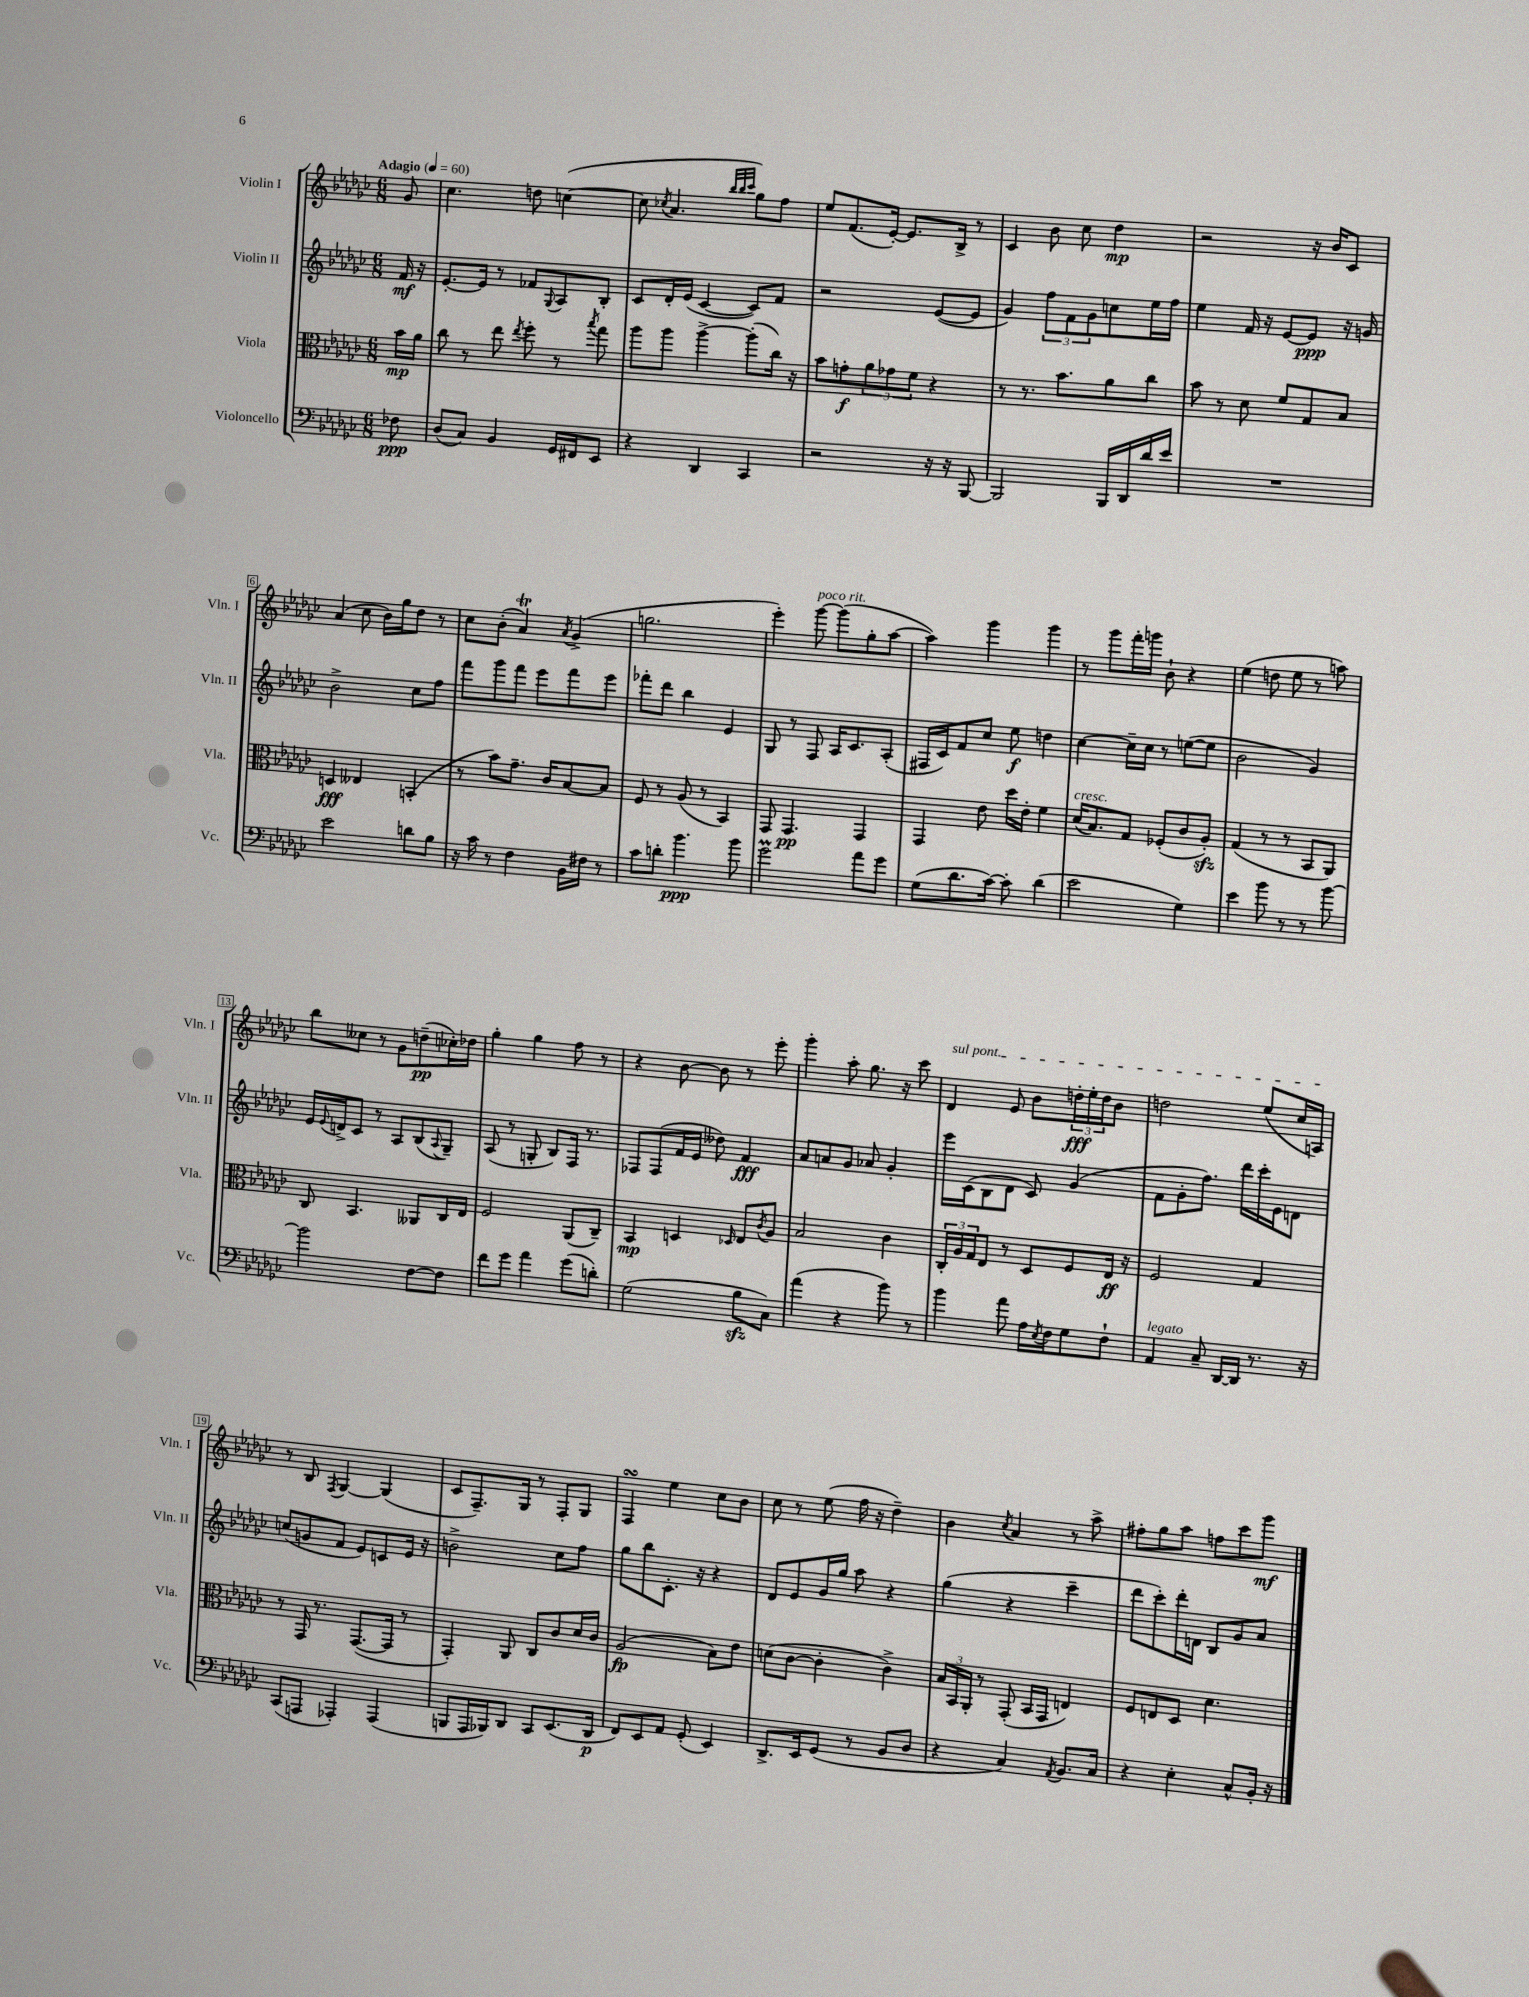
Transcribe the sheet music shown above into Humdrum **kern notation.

**kern	**dynam	**kern	**dynam	**kern	**dynam	**kern	**dynam
*part4	*part4	*part3	*part3	*part2	*part2	*part1	*part1
*staff4	*staff4	*staff3	*staff3	*staff2	*staff2	*staff1	*staff1
*I"Violoncello	*	*I"Viola	*	*I"Violin II	*	*I"Violin I	*
*I'Vc.	*	*I'Vla.	*	*I'Vln. II	*	*I'Vln. I	*
*clefF4	*	*clefC3	*	*clefG2	*	*clefG2	*
*k[b-e-a-d-g-c-]	*	*k[b-e-a-d-g-c-]	*	*k[b-e-a-d-g-c-]	*	*k[b-e-a-d-g-c-]	*
*M6/8	*	*M6/8	*	*M6/8	*	*M6/8	*
*MM60	*	*MM60	*	*MM60	*	*MM60	*
=	=	=	=	=	=	=	=
!	!	!	!	!	!	!LO:TX:a:B:t=Adagio	!
8F-X\	ppp	16b-\LL	mp	16f/	mf	8g-/	.
.	.	16a-\JJ	.	16r	.	.	.
=1	=1	=1	=1	=1	=1	=1	=1
(8D-/L	.	8cc-\	.	[8.e-'/L	.	4.cc-\	.
8C-/J)	.	8r	.	.	.	.	.
.	.	.	.	16e-/Jk]	.	.	.
4BB-/	.	8ee-\	.	8r	.	.	.
.	.	8qee-/	.	.	.	.	.
.	.	8ff'\	.	8f-X/L	.	8ddn\	.
.	.	.	.	8qqG-/	.	.	.
16GG-/LL	.	8r	.	8A-/	.	([4ccn\	.
16FF#X/J	.	.	.	.	.	.	.
.	.	8qbb-/	.	.	.	.	.
8EE-/J	.	8gg-\	.	8B-'/J	.	.	.
=2	=2	=2	=2	=2	=2	=2	=2
4r	.	8aa-\L	.	8c-/L	.	8cc\]	.
.	.	.	.	.	.	8qcc-X/	.
.	.	8aa-\J	.	16d-'/L	.	4.a-/	.
.	.	.	.	(16e-/JJ	.	.	.
4DD-/	.	[4aa-^\	.	[4c-/	.	.	.
.	.	.	.	.	.	32qqbb-/LLL	.
.	.	.	.	.	.	32qqbb-/	.
.	.	.	.	.	.	32qqccc-/JJJ	.
4CC-/	.	(8aa-'\L]	.	8c-/L])	.	8gg-\L)	.
.	.	16cc-\Jk)	.	8f/J	.	8ff\J	.
.	.	16r	.	.	.	.	.
=3	=3	=3	=3	=3	=3	=3	=3
2r	.	8b-\L	.	2r	.	8ee-/L	.
.	.	8gn'\	f	.	.	(8.f/	.
.	.	12a-\	.	.	.	.	.
.	.	.	.	.	.	[16e-'/Jk)	.
.	.	12g-X\	.	.	.	.	.
.	.	.	.	.	.	8.e-/L]	.
.	.	12f\J	.	.	.	.	.
16r	.	4r	.	([8e-/L	.	.	.
16r	.	.	.	.	.	16B-^/Jk	.
[8BBB-/	.	.	.	8e-/J]	.	8r	.
=4	=4	=4	=4	=4	=4	=4	=4
2BBB-/]	.	8r	.	4g-/)	.	4c-/	.
.	.	8.r	.	.	.	.	.
.	.	.	.	12ff\L	.	8b-\	.
.	.	8.b-\L	.	.	.	.	.
.	.	.	.	12f\	.	.	.
.	.	.	.	.	.	8cc-\	.
.	.	.	.	12g-\	.	.	.
16BBB-/LL	.	8a-\	.	8ccn\	.	4dd-\	mp
16DD-/	.	.	.	.	.	.	.
16d-/	.	8cc-\J	.	16ee-\L	.	.	.
16e-/JJ	.	.	.	16ff\JJ	.	.	.
=5	=5	=5	=5	=5	=5	=5	=5
2.r	.	8b-\	.	4ee-\	.	2r	.
.	.	8r	.	.	.	.	.
.	.	8d-\	.	16f/	.	.	.
.	.	.	.	16r	.	.	.
.	.	8f/L	.	[8e-/L	.	.	.
.	.	8G-/	.	8e-/J]	ppp	16r	.
.	.	.	.	.	.	16b-/KL	.
.	.	8B-/J	.	16r	.	8c-/J	.
.	.	.	.	16gn/	.	.	.
!!LO:LB:g=z
=6	=6	=6	=6	=6	=6	=6	=6
2e-\	.	4Dn/	fff	2b-^\	.	(4a-/	.
.	.	4E--X/	.	.	.	8cc-\	.
.	.	.	.	.	.	16b-\LL)	.
.	.	.	.	.	.	16gg-\J	.
8dn\L	.	(4BBn'/	.	8cc-\L	.	8dd-\J	.
8B-\J	.	.	.	8ff\J	.	8r	.
=7	=7	=7	=7	=7	=7	=7	=7
16r	.	8r	.	8fff\L	.	8cc-\L	.
16c-\	.	.	.	.	.	.	.
8r	.	8b-\L)	.	8ggg-\	.	(8b-'\J	.
4F\	.	8.g-~\J	.	8fff\J	.	4a-T/)	.
.	.	.	.	8eee-\L	.	.	.
.	.	16c-/KL	.	.	.	.	.
.	.	.	.	.	.	8qa-/	.
16BB-\LL	.	[8B-/	.	8fff\	.	(4g-^/	.
16F#X\JJ	.	.	.	.	.	.	.
8r	.	8B-/J]	.	8eee-\J	.	.	.
=8	=8	=8	=8	=8	=8	=8	=8
8c-\L	.	8F/	.	8fff-X'\L	.	2.ggn\	.
8dn'\J	.	8r	.	8ddd-\J	.	.	.
4.b-\	ppp	(8A-/	.	4bb-\	.	.	.
.	.	8r	.	.	.	.	.
.	.	4BB-/)	.	4e-/	.	.	.
8b-\	.	.	.	.	.	.	.
=9	=9	=9	=9	=9	=9	=9	=9
2g-M\	.	8GG-/	.	8G-/	.	4eee-'\)	.
.	.	4.GG-/	pp	8r	.	.	.
!	!	!	!	!	!	!LO:TX:a:i:t=poco rit.	!
.	.	.	.	8F/	.	[8ggg-\	.
.	.	.	.	16A-/KL	.	(8ggg-\L]	.
.	.	.	.	8.c-/	.	.	.
8a-\L	.	4GG-/	.	.	.	8gg-'\	.
8g-\J	.	.	.	(8A-'/J	.	[8aa-\J	.
=10	=10	=10	=10	=10	=10	=10	=10
(8G-\L	.	4GG-/	.	16F#X/LL	.	4aa-\])	.
.	.	.	.	16c-/J)	.	.	.
8.d-\	.	.	.	8f/	.	.	.
.	.	8e-\	.	8cc-/J	.	4ggg-\	.
[16c-\Jk)	.	.	.	.	.	.	.
8c-'\]	.	16dd-\LL	.	8ee-\	f	.	.
.	.	16e-'\JJ	.	.	.	.	.
(4d-\	.	4f\	.	4ddn\	.	4ggg-\	.
=11	=11	=11	=11	=11	=11	=11	=11
!	!	!LO:TX:a:i:t=cresc.	!	!	!	!	!
2e-\	.	(16d-/KL	.	[4cc-\	.	8r	.
.	.	8.B-/)	.	.	.	.	.
.	.	.	.	.	.	8ggg-\L	.
.	.	8G-/J	.	16cc-~\LL]	.	16fff'\L	.
.	.	.	.	16cc-\JJ	.	16gggn\JJ	.
.	.	(8F-X'/L	.	8r	.	8b-`\	.
4G-\)	.	8c-/	.	([8een\L	.	4r	.
.	.	8A-zz'/J)	.	8ee\J]	.	.	.
=12	=12	=12	=12	=12	=12	=12	=12
4e-\	.	(4G-/	.	2b-\	.	(4ee-\	.
8b-\	.	8r	.	.	.	8ddn\	.
8r	.	8r	.	.	.	8ee-\	.
8r	.	8BB-/L	.	4g-/)	.	8r	.
[8b-\	.	8AA-/J)	.	.	.	8aan\)	.
!!LO:LB:g=z
=13	=13	=13	=13	=13	=13	=13	=13
2b-\]	.	8C-/	.	16e-/LL	.	8bb-\L	.
.	.	.	.	8qqe-/	.	.	.
.	.	.	.	16dn^/J	.	.	.
.	.	4.BB-/	.	8c-/J	.	8cc--X\J	.
.	.	.	.	8r	.	8r	.
.	.	.	.	8A-/L	.	8g-\L	.
[8F\L	.	8AA--X/L	.	(8B-/	.	(8ddn~\	pp
.	.	.	.	8qqA-/	.	.	.
8F\J]	.	16C-/L	.	8G-~/J)	.	16cc-X'\L)	.
.	.	16E-/JJ	.	.	.	16dd-X\JJ	.
=14	=14	=14	=14	=14	=14	=14	=14
8f\L	.	2F/	.	(8A-/	.	4gg-'\	.
8g-\J	.	.	.	8r	.	.	.
4a-\	.	.	.	8Gn'/	.	4gg-\	.
.	.	.	.	8B-/L)	.	.	.
(8g-\L	.	(8AA-/L	.	16F/Jk	.	8ff\	.
.	.	.	.	8.r	.	.	.
8dn'\J)	.	8C-~/J)	.	.	.	8r	.
=15	=15	=15	=15	=15	=15	=15	=15
(2G-\	.	4BB-/	mp	8F-X/L	.	4r	.
.	.	.	.	(8F-/	.	.	.
.	.	4Dn/	.	16f/L	.	[8b-\	.
.	.	.	.	16e-/JJ	.	.	.
.	.	.	.	8dd--X\)	.	8b-\]	.
.	.	16qqD-X/	.	.	.	.	.
8B-zz\L	.	8E-/L	.	4f/	fff	8r	.
.	.	8qc-/	.	.	.	.	.
8C-\J)	.	8A-/J	.	.	.	8eee-'\	.
=16	=16	=16	=16	=16	=16	=16	=16
(4a-\	.	2B-/	.	8a-/L	.	4ggg-'\	.
.	.	.	.	8an/	.	.	.
4r	.	.	.	8g-/J	.	8aa-'\	.
.	.	.	.	8a-X/	.	8.gg-\	.
8b-\)	.	4c-\	.	4g-'/	.	.	.
.	.	.	.	.	.	16r	.
8r	.	.	.	.	.	8ccc-\	.
=17	=17	=17	=17	=17	=17	=17	=17
!	!	!	!	!	!	!LO:TX:a:i:t=sul pont.	!
4b-\	.	24C-'/LL	.	16eee-\LL	.	4d-/	.
.	.	24A-/	.	.	.	.	.
.	.	.	.	(16c-\J	.	.	.
.	.	24G-/J	.	.	.	.	.
.	.	8E-/J	.	8B-\	.	.	.
8a-\	.	8r	.	8d-\J	.	8e-/	.
16A-\LL	.	8D-/L	.	8c-/)	.	8b-\L	.
8qE-/	.	.	.	.	.	.	.
16F\J	.	.	.	.	.	.	.
8G-\	.	8F/	.	(4g-/	.	24ddn'\L	fff
.	.	.	.	.	.	24ee-'\	.
.	.	.	.	.	.	24dd\J	.
8F`\J	.	16E-/Jk	ff	.	.	8b-\J	.
.	.	16r	.	.	.	.	.
=18	=18	=18	=18	=18	=18	=18	=18
!LO:TX:a:i:t=legato	!	!	!	!	!	!	!
4AA-/	.	2F/	.	8f\L	.	2ddn\	.
.	.	.	.	8g-'\	.	.	.
8C-~/	.	.	.	8.ff\J)	.	.	.
[16DD-/LL	.	.	.	.	.	.	.
16DD-/JJ]	.	.	.	16ddd-\LL	.	.	.
8.r	.	4G-/	.	16ccc-'\	.	(8ee-/L	.
.	.	.	.	16e-\J	.	.	.
.	.	.	.	8dn\J	.	16cc-/L	.
16r	.	.	.	.	.	16An/JJ)	.
!!LO:LB:g=z
=19	=19	=19	=19	=19	=19	=19	=19
(8CC-/L	.	8r	.	(8ccn/L	.	8r	.
8AAAn/J	.	16GG-/	.	8gn/	.	8B-/	.
.	.	8.r	.	.	.	.	.
.	.	.	.	.	.	8qF/	.
4AAA-X'/)	.	.	.	8f/J	.	[4G-/	.
.	.	([8.GG-/L	.	8e-/L)	.	.	.
(4AAA-/	.	.	.	8cn/	.	(4G-/]	.
.	.	16GG-/Jk]	.	.	.	.	.
.	.	8r	.	16e-/Jk	.	.	.
.	.	.	.	16r	.	.	.
=20	=20	=20	=20	=20	=20	=20	=20
8BBBn/L	.	4GG-'/)	.	2bn^\	.	8c-/L	.
16AAA-/L	.	.	.	.	.	8.F~/)	.
16BBB-X/J)	.	.	.	.	.	.	.
8DD-/J	.	8AA-/	.	.	.	.	.
.	.	.	.	.	.	16G-/Jk	.
8CC-/L	.	8C-/L	.	.	.	8r	.
(8.EE-/	.	8c-/	.	8cc-\L	.	8F'/L	.
.	.	16d-/L	.	8ff\J	.	8G-/J	.
16DD-/Jk	p	16c-/JJ	.	.	.	.	.
=21	=21	=21	=21	=21	=21	=21	=21
8FF/L)	.	(2A-/	fp	8gg-\L	.	4FsSsS/	.
8EE-/	.	.	.	8bb-\	.	.	.
8AA-/J	.	.	.	8.c-'\J	.	4ee-\	.
(8GG-'/	.	.	.	.	.	.	.
.	.	.	.	16r	.	.	.
4EE-/)	.	8B-\L)	.	4r	.	8cc-\L	.
.	.	8e-\J	.	.	.	8b-\J	.
=22	=22	=22	=22	=22	=22	=22	=22
8.DD-^/L	.	(8dn\L	.	8d-/L	.	8cc-\	.
.	.	[8c-\J	.	8e-/	.	8r	.
16EE-/k	.	.	.	.	.	.	.
(8GG-/J	.	4c-'\]	.	16g-/L	.	(8ee-\	.
.	.	.	.	16gg-/JJ	.	.	.
8r	.	.	.	8aa-\	.	16ff\	.
.	.	.	.	.	.	16r	.
8BB-/L	.	4c-^\)	.	4r	.	4dd-~\)	.
8D-/J	.	.	.	.	.	.	.
=23	=23	=23	=23	=23	=23	=23	=23
4r	.	24B-/LL	.	(4gg-\	.	4b-\	.
.	.	24BB-/	.	.	.	.	.
.	.	24AA-'/JJ	.	.	.	.	.
.	.	8r	.	.	.	.	.
.	.	.	.	.	.	8qcc-/	.
4C-/)	.	(8GG-'/	.	4r	.	4a-/	.
.	.	16BB-/LL	.	.	.	.	.
.	.	16GG-/JJ	.	.	.	.	.
8qAA-/	.	.	.	.	.	.	.
8.BB-/L	.	4En/)	.	4ccc-~\	.	8r	.
.	.	.	.	.	.	8aa-^\	.
16C-/Jk	.	.	.	.	.	.	.
=24	=24	=24	=24	=24	=24	=24	=24
4r	.	8F/L	.	8ddd-\L	.	8ff#X'\L	.
.	.	8En/	.	8ccc-'\)	.	8gg-\	.
4E-'\	.	8D-/J	.	16ddd-'\L	.	8aa-\J	.
.	.	.	.	16dn\JJ	.	.	.
.	.	4.d-\	.	8B-/L	.	8ffn\L	.
8C-^^/L	.	.	.	8g-/	.	8ccc-\	.
16BB-'/Jk	.	.	.	8a-/J	.	8ggg-\J	mf
16r	.	.	.	.	.	.	.
==	==	==	==	==	==	==	==
*-	*-	*-	*-	*-	*-	*-	*-
